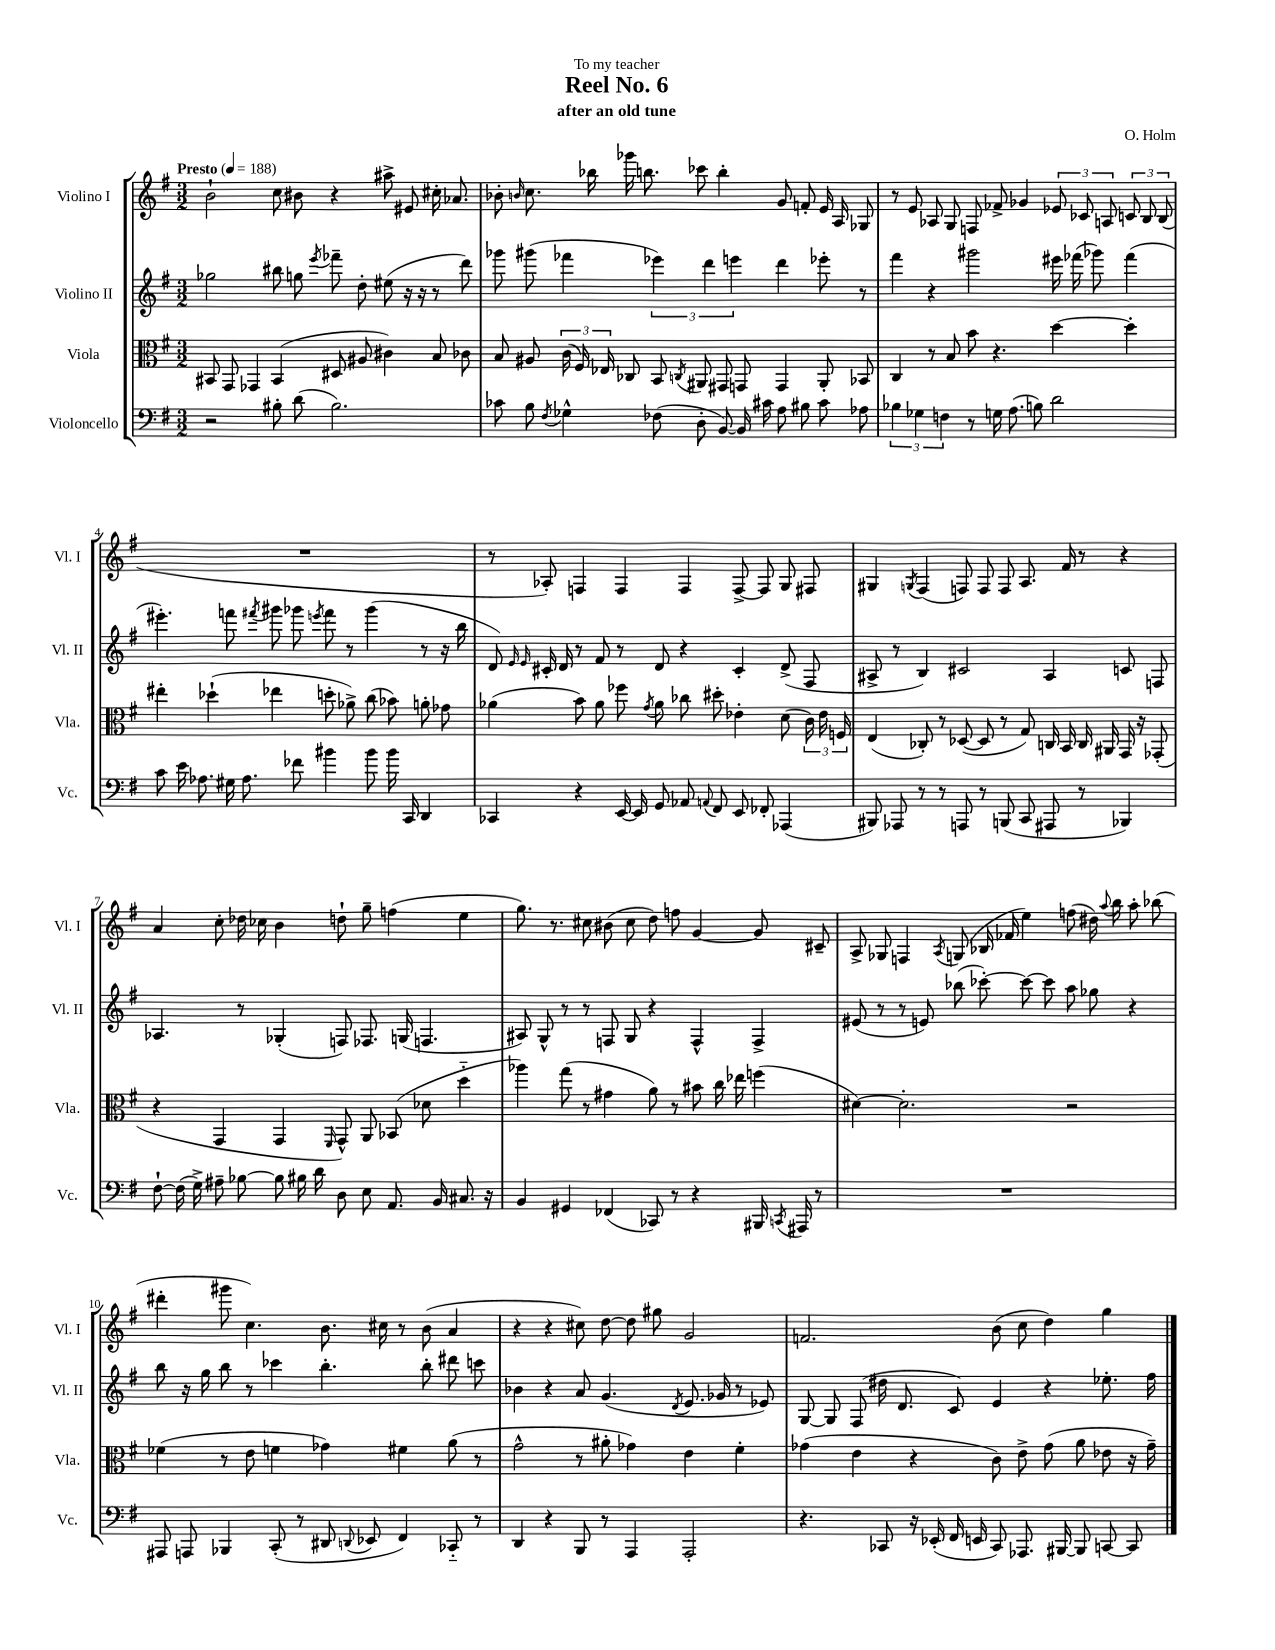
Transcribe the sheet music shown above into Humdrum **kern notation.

**kern	**kern	**kern	**kern
*staff4	*staff3	*staff2	*staff1
*clefF4	*clefC3	*clefG2	*clefG2
*k[f#]	*k[f#]	*k[f#]	*k[f#]
*M3/2	*M3/2	*M3/2	*M3/2
*MM188	*MM188	*MM188	*MM188
2r	8BB#	2gg-	2b`
.	8GG	.	.
.	4GG-	.	.
8B#'	(4BB#	8bb#	8cc
(8d	.	8gg	8b#
.	.	8qeee	.
2.B#)	8D#	8fff-~	4r
.	8A#	8dd'	.
.	4c#)	(8ee#	8aa#^
.	.	16r	8e#
.	.	16r	.
.	8B	8r	16cc#'
.	.	.	8.a-
.	8c-	8ddd)	.
=	=	=	=
8c-	8B	8ggg-	8b-'
.	.	.	16qqb
8B	8A#	(8ggg#	8.cc
8qF#	.	.	.
4G-^^	(24c	4fff-	.
.	24F#)	.	.
.	.	.	16bb-
.	24E-	.	.
.	8C-	.	16ggg-
.	.	.	8.bb
(8F-	8BB	6eee-)	.
.	8qC	.	.
8D'	8AA#	.	8ccc-
.	.	6ddd	.
[8BB)	8GG#	.	4bb'
.	.	6eee	.
16BB]	8GG	.	.
16c#	.	.	.
8A	4GG	4ddd	8g
8B#	.	.	8f'
8c#	8AA#'	8eee-'	16e
.	.	.	16A
8A-	8BB-	8r	8G-
=	=	=	=
6B-	4C	4fff#	8r
.	.	.	8e
6G-	.	.	.
.	8r	4r	8A-
6F	.	.	.
.	8B	.	8G
8r	8b	2ggg#	8F
16G	4.r	.	8f-^
(8.A	.	.	.
.	.	.	4g-
8B)	.	.	.
2d	[4dd	16eee#	12e-
.	.	(16fff-	.
.	.	.	12c-
.	.	8ggg-)	.
.	.	.	12A
.	4dd']	(4fff-	12c
.	.	.	12B
.	.	.	(12B
=	=	=	=
8c	4ee#'	4.eee#')	1.r
16e	.	.	.
8.A-	.	.	.
.	(4dd-`	.	.
16G#	.	8fff	.
8.A-	.	.	.
.	.	8qfff#	.
.	4ee-	8ggg#	.
8f-	.	8ggg-	.
.	.	8qeee	.
4b#	8dd'	8fff#	.
.	8a-^)	8r	.
8b#	(8cc	(4ggg-	.
16b#	8b-)	.	.
16CC	.	.	.
4DD	8a'	8r	.
.	8g-	16r	.
.	.	16bb	.
=	=	=	=
4CC-	(4a-	8d)	8r
.	.	16qqe	.
.	.	16qqe	.
.	.	16c#'	8A-')
.	.	16d	.
4r	8b)	8r	4F
.	8a-	8f#	.
[16EE	8ff-	8r	4F
16EE]	.	.	.
.	8qg	.	.
8GG	8a-	8d	.
8AA-	8cc-	4r	4F
8qqAA	.	.	.
8FF#	8dd#'	.	.
8EE	4e-'	4c#'	[8F^
8FF-'	.	.	8F]
(4AAA-	(8d	(8d^	8G
.	24c)	8F#	8F#
.	24e-	.	.
.	24F	.	.
=	=	=	=
8BBB#)	(4E	8A#^	4G#
8AAA-	.	8r	.
.	.	.	8qG
8r	8C-')	4B)	(4F#
8r	8r	.	.
8AAA	([8D-	2c#	8F)
8r	8D-]	.	8F
(8BBB	8r	.	8F
8CC	8G)	.	8.A
8AAA#	16C	4A#	.
.	16BB	.	16f#
8r	16C	.	8r
.	16AA#	.	.
4BBB-)	16GG	8c	4r
.	16r	.	.
.	(8GG-'	8F	.
=	=	=	=
[8F#`	4r	4.A-	4a
(16F#]	.	.	.
16G^)	.	.	.
8A#~	4GG	.	8cc'
[8B-	.	8r	16dd-
.	.	.	16cc-
8B-]	4GG	(4G-'	4b
16B#	.	.	.
16d	.	.	.
.	16qqFF#	.	.
8D	8GG^^)	8F)	8dd`
8E	8AA	8.F-	8gg~
8.AA	(8BB-	.	(4ff
.	.	(16G	.
.	8d-	4.F	.
16BB	.	.	.
8.C#	4dd'~	.	4ee
16r	.	.	.
=	=	=	=
4BB	4aa-)	8A#)	8.gg)
.	.	8G^^	.
.	.	.	8.r
4GG#	(8gg	8r	.
.	8r	8r	8cc#
(4FF-	4g#	8F	(8b#
.	.	8G	8cc#
8CC-)	8a)	4r	8dd)
8r	8r	.	8ff
4r	8b#	4F^^	[4g
.	16cc	.	.
.	16ee-	.	.
16BBB#	(4ff	4F^	8g]
8qCC	.	.	.
16AAA#	.	.	.
8r	.	.	8c#~
=	=	=	=
1.r	[4d#)	(8e#	8A^
.	.	8r	8G-
.	2.d#']	8r	4F
.	.	8e)	.
.	.	.	8qA
.	.	(8bb-	(8G
.	.	[8ccc-')	16B-
.	.	.	16f-
.	.	8ccc-_	4ee)
.	.	8ccc-]	.
.	2r	8aa	(8ff
.	.	8gg-	16dd#)
.	.	.	8qqaa
.	.	.	16bb
.	.	4r	8aa'
.	.	.	(8bb-
=	=	=	=
8AAA#	(4f-	8bb	4ddd#'
8AAA	.	16r	.
.	.	16gg	.
4BBB-	8r	8bb	8ggg#
.	8e	8r	4.cc)
(8CC'	4f	4ccc-	.
8r	.	.	.
8DD#	4g-)	4.bb'	8.b
8qqDD	.	.	.
8EE-	.	.	.
.	.	.	16cc#
4FF#)	4f#	.	8r
.	.	8bb'	(8b
8CC-'~	(8a	8ddd#	4a
8r	8r	8ccc	.
=	=	=	=
4DD	2g^^	4b-	4r
4r	.	4r	4r
8BBB	8r	8a	8cc#)
8r	8a#'	(4.g	[8dd
4AAA	4g-)	.	8dd]
.	.	.	8gg#
.	.	8qd	.
2AAA'	4e	8.e	2g
.	.	16g-	.
.	4f#'	8r	.
.	.	8e-)	.
=	=	=	=
4.r	(4g-	[8G	2.f
.	.	8G]	.
.	4e	(8F#	.
8CC-	.	16dd#	.
.	.	8.d	.
16r	4r	.	.
(16EE-'	.	.	.
16FF#	.	8c)	.
16EE	.	.	.
8CC-)	8c)	4e	(8b
8.AAA-	8e^	.	8cc
.	(8g-	4r	4dd)
[16BBB#	.	.	.
8BBB#]	8a	.	.
[8CC	8e-	8.ee-'	4gg
8CC]	16r	.	.
.	16g-~)	16ff#	.
==	==	==	==
*-	*-	*-	*-
